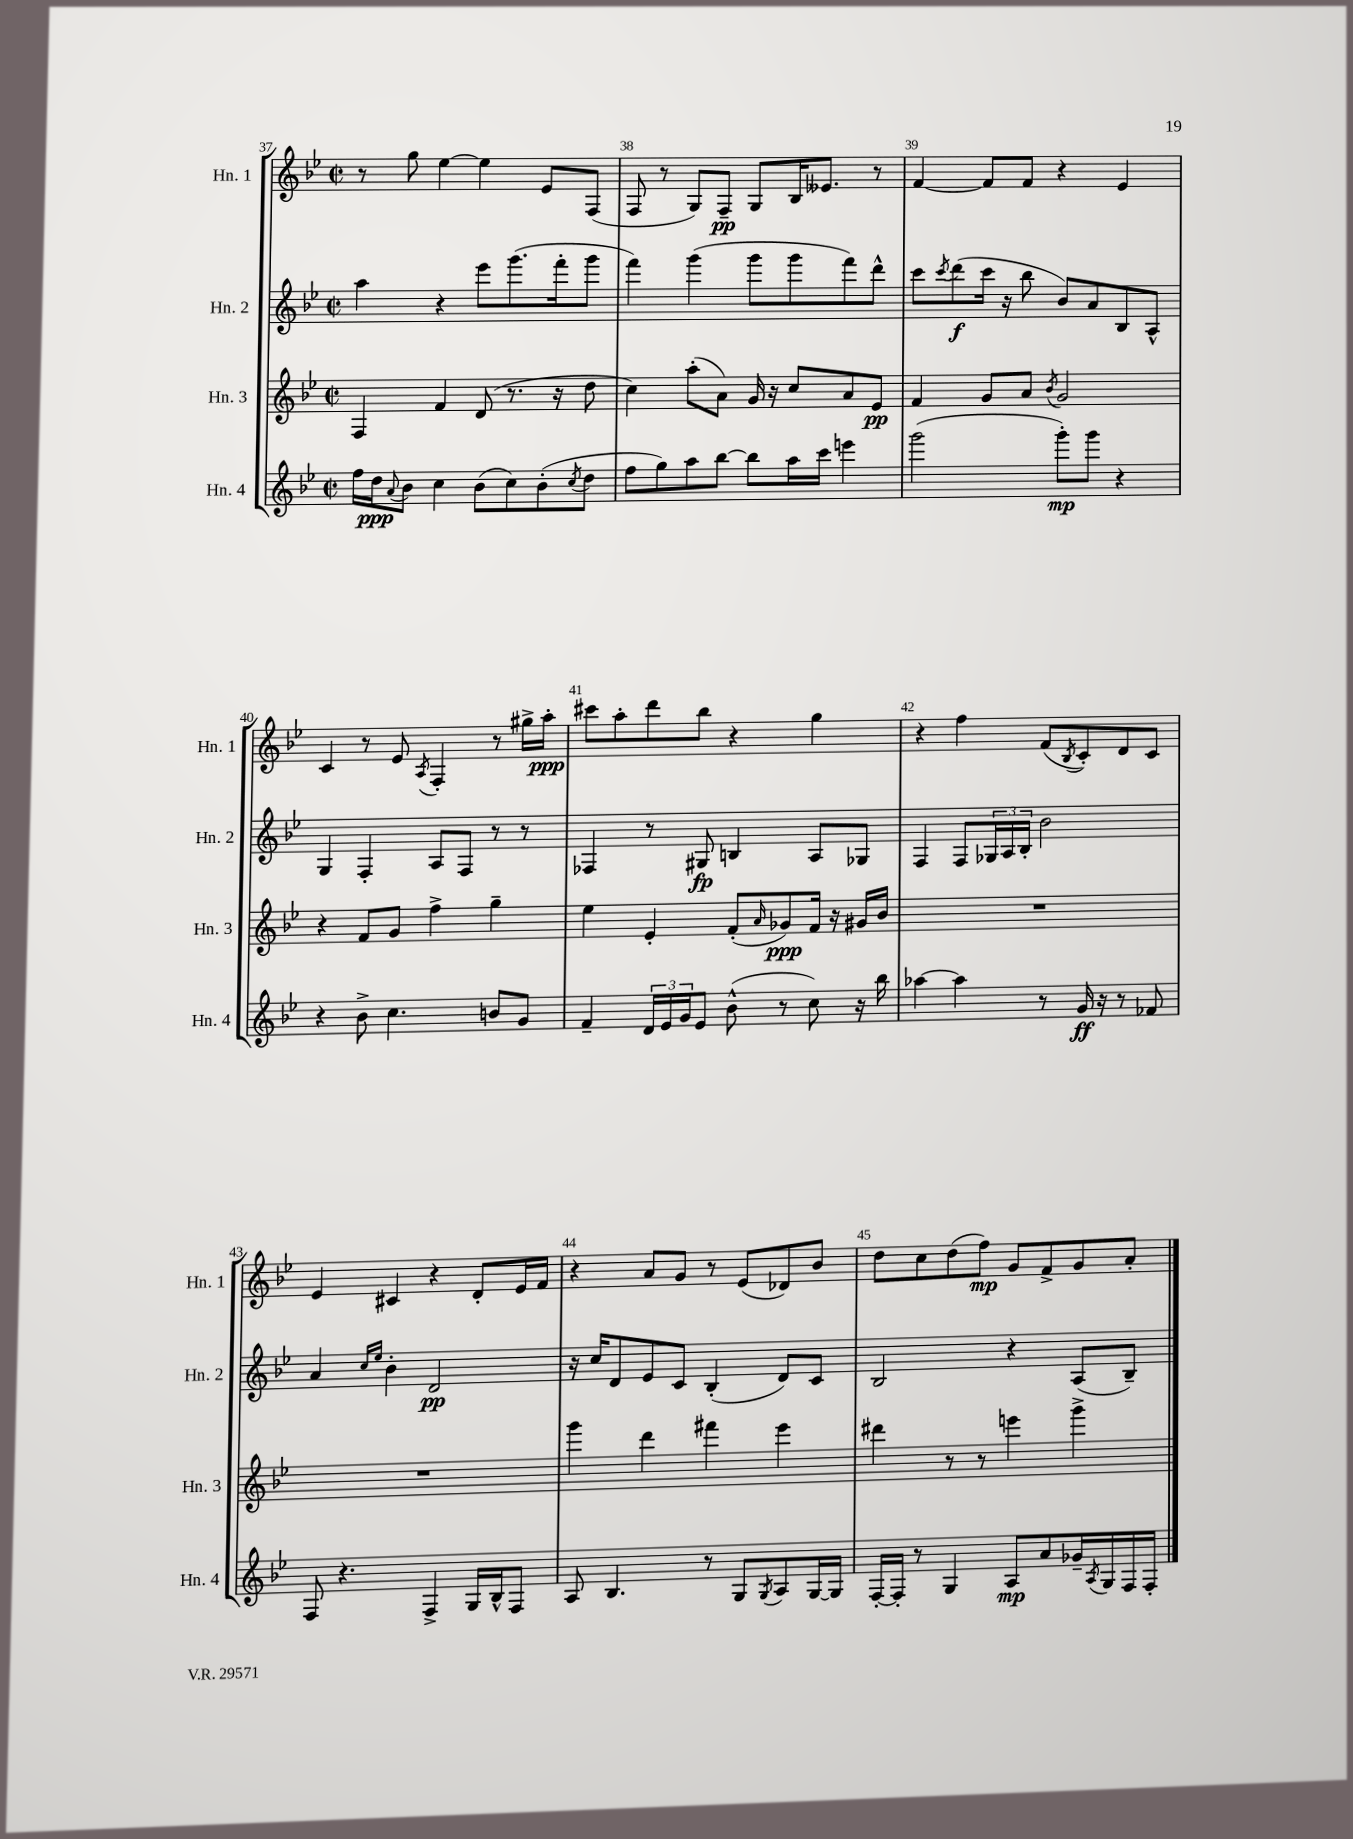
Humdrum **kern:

**kern	**dynam	**kern	**dynam	**kern	**dynam	**kern	**dynam
*part4	*part4	*part3	*part3	*part2	*part2	*part1	*part1
*staff4	*staff4	*staff3	*staff3	*staff2	*staff2	*staff1	*staff1
*I"Hn. 4	*	*I"Hn. 3	*	*I"Hn. 2	*	*I"Hn. 1	*
*I'Hn. 4	*	*I'Hn. 3	*	*I'Hn. 2	*	*I'Hn. 1	*
*clefG2	*	*clefG2	*	*clefG2	*	*clefG2	*
*k[b-e-]	*	*k[b-e-]	*	*k[b-e-]	*	*k[b-e-]	*
*M2/2	*	*M2/2	*	*M2/2	*	*M2/2	*
*met(c|)	*	*met(c|)	*	*met(c|)	*	*met(c|)	*
=37	=37	=37	=37	=37	=37	=37	=37
16ff\LL	.	4F/	.	4aa\	.	8r	.
16dd\J	ppp	.	.	.	.	.	.
8qqa/	.	.	.	.	.	.	.
8b-\J	.	.	.	.	.	8gg\	.
4cc\	.	4f/	.	4r	.	[4ee-\	.
(8b-\L	.	(8d/	.	8eee-\L	.	4ee-\]	.
8cc\)	.	8.r	.	(8.ggg\	.	.	.
(8b-'\	.	.	.	.	.	8e-/L	.
.	.	16r	.	16fff'\k	.	.	.
8qcc/	.	.	.	.	.	.	.
8dd\J	.	8dd\	.	8ggg\J	.	(8F/J	.
=38	=38	=38	=38	=38	=38	=38	=38
8ff\L	.	4cc\)	.	4fff\)	.	8F/	.
8gg\)	.	.	.	.	.	8r	.
8aa\	.	(8aa'\L	.	(4ggg\	.	8G/L)	.
[8bb-\J	.	8a\J)	.	.	.	8F~/J	pp
8bb-\L]	.	16g/	.	8ggg\L	.	8G/L	.
.	.	16r	.	.	.	.	.
16aa\L	.	8cc/L	.	8ggg\	.	16B-/K	.
16ccc\JJ	.	.	.	.	.	8.e--X/J	.
4eeen\	.	8a/	.	8fff\)	.	.	.
.	.	8e-/J	pp	8ddd^^\J	.	8r	.
=39	=39	=39	=39	=39	=39	=39	=39
(2ggg\	.	4f/	.	8ccc\L	.	[4f/	.
.	.	.	.	8qccc/	.	.	.
.	.	.	.	(8ddd\	f	.	.
.	.	8g/L	.	16ccc\Jk	.	8f/L]	.
.	.	.	.	16r	.	.	.
.	.	8a/J	.	8bb-\	.	8f/J	.
.	.	8qb-/	.	.	.	.	.
8ggg'\L)	mp	2g/	.	8b-/L)	.	4r	.
8ggg\J	.	.	.	8a/	.	.	.
4r	.	.	.	8B-/	.	4e-/	.
.	.	.	.	8A^^/J	.	.	.
!!LO:LB:g=z
=40	=40	=40	=40	=40	=40	=40	=40
4r	.	4r	.	4G/	.	4c/	.
8b-^\	.	8f/L	.	4F'/	.	8r	.
4.cc\	.	8g/J	.	.	.	8e-/	.
.	.	.	.	.	.	8qA/	.
.	.	4ff^\	.	8A/L	.	4F'/	.
.	.	.	.	8F/J	.	.	.
8bn/L	.	4gg~\	.	8r	.	8r	.
8g/J	.	.	.	8r	.	16gg#X^\LL	.
.	.	.	.	.	.	16aa'\JJ	ppp
=41	=41	=41	=41	=41	=41	=41	=41
4f~/	.	4ee-\	.	4F-X/	.	8ccc#X\L	.
.	.	.	.	.	.	8aa'\	.
24d/LL	.	4e-'/	.	8r	.	8ddd\	.
24e-/	.	.	.	.	.	.	.
24g/J	.	.	.	.	.	.	.
8e-/J	.	.	.	8G#X/	fp	8bb-\J	.
(8b-^^\	.	(8f'/L	.	4Bn/	.	4r	.
.	.	16qqa/	.	.	.	.	.
8r	.	8g-X/)	ppp	.	.	.	.
8cc\)	.	16f/Jk	.	8A/L	.	4gg\	.
.	.	16r	.	.	.	.	.
16r	.	16g#X/LL	.	8G-X/J	.	.	.
16bb-\	.	16b-/JJ	.	.	.	.	.
=42	=42	=42	=42	=42	=42	=42	=42
[4aa-X\	.	1r	.	4F/	.	4r	.
4aa-\]	.	.	.	8F/L	.	4ff\	.
.	.	.	.	24G-X/L	.	.	.
.	.	.	.	24A/	.	.	.
.	.	.	.	24B-'/JJ	.	.	.
8r	.	.	.	2b-\	.	(8f/L	.
.	.	.	.	.	.	8qB-/	.
16g/	ff	.	.	.	.	8c'/)	.
16r	.	.	.	.	.	.	.
8r	.	.	.	.	.	8d/	.
8f-X/	.	.	.	.	.	8c/J	.
!!LO:LB:g=z
=43	=43	=43	=43	=43	=43	=43	=43
8F/	.	1r	.	4a/	.	4e-/	.
4.r	.	.	.	.	.	.	.
.	.	.	.	16qqcc/LL	.	.	.
.	.	.	.	16qqee-/JJ	.	.	.
.	.	.	.	4b-'\	.	4c#X/	.
4F^/	.	.	.	2d/	pp	4r	.
16G/LL	.	.	.	.	.	8d'/L	.
16B-^^/J	.	.	.	.	.	.	.
8F/J	.	.	.	.	.	16e-/L	.
.	.	.	.	.	.	16f/JJ	.
=44	=44	=44	=44	=44	=44	=44	=44
8A/	.	4ggg\	.	16r	.	4r	.
.	.	.	.	16cc/KL	.	.	.
4.B-/	.	.	.	8d/	.	.	.
.	.	4ddd\	.	8e-/	.	8a/L	.
.	.	.	.	8c/J	.	8g/J	.
8r	.	4fff#X\	.	(4B-'/	.	8r	.
8G/L	.	.	.	.	.	(8e-/L	.
8qG/	.	.	.	.	.	.	.
8A/	.	4eee-\	.	8d/L)	.	8d-X/)	.
[16G/L	.	.	.	8c/J	.	8b-/J	.
16G/JJ]	.	.	.	.	.	.	.
=45	=45	=45	=45	=45	=45	=45	=45
[16F'/LL	.	4ddd#X\	.	2B-/	.	8dd\L	.
16F'/JJ]	.	.	.	.	.	.	.
8r	.	.	.	.	.	8cc\	.
4G/	.	8r	.	.	.	(8dd\	.
.	.	8r	.	.	.	8ff\J)	mp
8A/L	mp	4eeen\	.	4r	.	8g/L	.
8a/	.	.	.	.	.	8f^/	.
16g-X~/L	.	4ggg^\	.	(8A/L	.	8g/	.
8qA/	.	.	.	.	.	.	.
16G/	.	.	.	.	.	.	.
16F/	.	.	.	8B-~/J)	.	8a'/J	.
16F'/JJ	.	.	.	.	.	.	.
==	==	==	==	==	==	==	==
*-	*-	*-	*-	*-	*-	*-	*-
